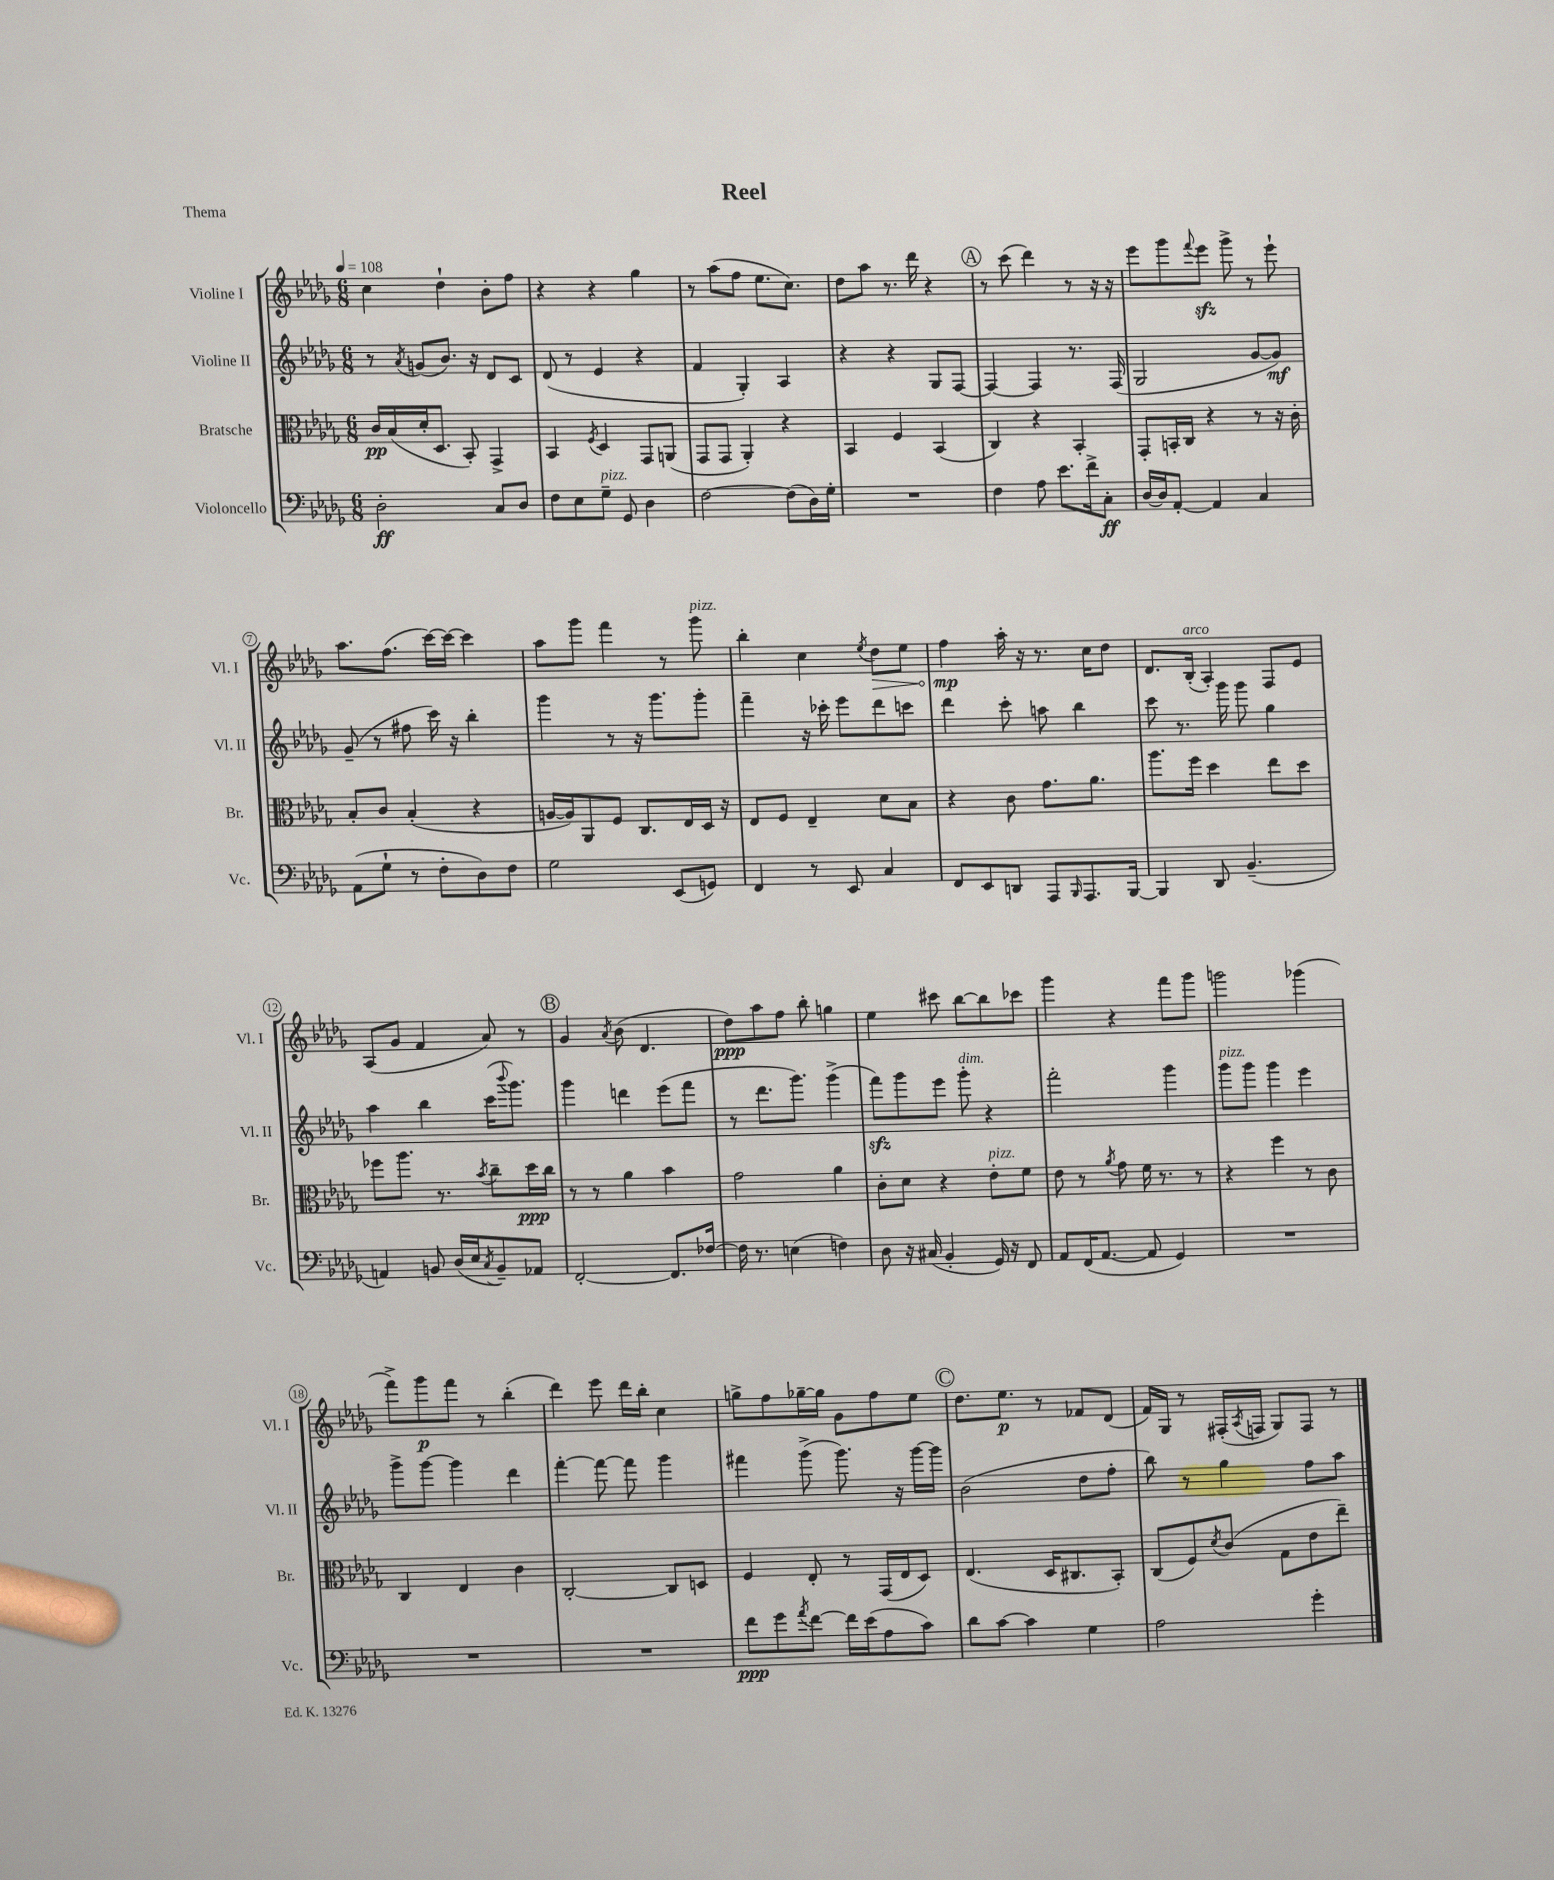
\header { title = "Reel" piece = "Thema" }
<<
\new StaffGroup <<
\new Staff = "s0" \with { instrumentName = "Violine I" shortInstrumentName = "Vl. I" } {
    \clef treble \key des \major \numericTimeSignature \time 6/8 \tempo 4 = 108
    c''4 des''4-! bes'8-. f''8 |
    r4 r4 ges''4 |
    r8 aes''8( f''8 ees''8. c''8.) |
    des''8 aes''8 r8. des'''16 r4 |
    \mark \markup { \circle "A" } r8 c'''8( des'''4) r8 r16 r16 |
    ees'''8 ges'''8 \appoggiatura { f'''8 } ees'''8\sfz ges'''8-> r8 ees'''8-! |
    aes''8. f''8.( c'''16~) c'''16~ c'''4 |
    aes''8 ges'''8 f'''4 r8 ges'''8^\markup { \italic "pizz." } |
    bes''4-. c''4 \acciaccatura { ees''8 } \once \override Hairpin.circled-tip = ##t des''8\> ees''8 |
    f''4\mp\! aes''16-. r16 r8. c''16 des''8 |
    des'8. bes16-.^\markup { \italic "arco" }( aes4-.) f8 ees'8 |
    aes8( ges'8 f'4 aes'8) r8 |
    \mark \markup { \circle "B" } ges'4 \acciaccatura { aes'8 } bes'8( des'4. |
    des''8\ppp) aes''8 f''8 bes''8-. g''4 |
    ees''4 cis'''8 bes''8~ bes''8 ces'''8 |
    ges'''4 r4 f'''8 ges'''8 |
    g'''2 ges'''4( |
    f'''8->) ges'''8\p f'''8 r8 bes''4-.( |
    des'''4) ees'''8 des'''16 bes''16-. c''4 |
    g''8-> f''8 ges''16~-- ges''16 ges'8 f''8 ees''8 |
    \mark \markup { \circle "C" } des''8. ees''8.\p r8 fes'8 des'8( |
    f'16) ges16 r8 fis16-.( \acciaccatura { aes8 } f16 ges8) f8 r8 \bar "|." |
}
\new Staff = "s1" \with { instrumentName = "Violine II" shortInstrumentName = "Vl. II" } {
    \clef treble \key des \major \numericTimeSignature \time 6/8
    r8 \acciaccatura { aes'8 } g'8( bes'8.) r16 des'8 c'8 |
    des'8( r8 ees'4 r4 |
    f'4 ges4-.) aes4 |
    r4 r4 ges8 f8~ |
    \mark \markup { \circle "A" } f4~ f4 r8. f16( |
    ges2 ges'8~ ges'8\mf) |
    ges'8--( r8 fis''8 c'''16) r16 bes''4-. |
    ges'''4 r8 r16 ges'''8. ges'''8-. |
    f'''4-- r16 ces'''16-. ees'''8 des'''8 c'''8 |
    des'''4 c'''8-. a''8 bes''4 |
    c'''8 r8. ges'''16 ges'''8 ges''4 |
    aes''4 bes''4 c'''16( \appoggiatura { bes'''8 } ges'''8.) |
    \mark \markup { \circle "B" } ges'''4 d'''4 ees'''8( f'''8 |
    r8 des'''8. ges'''8.) ges'''4->( |
    f'''8\sfz) ges'''8 ees'''8 ges'''8-.^\markup { \italic "dim." } r4 |
    f'''2-. ges'''4 |
    ges'''8^\markup { \italic "pizz." } ges'''8 ges'''4 ees'''4 |
    ges'''8-> ges'''8~ ges'''4 des'''4 |
    f'''4~-. f'''8~ f'''8 ges'''4 |
    fis'''4 ges'''8->( ges'''8.) r16 ges'''16~ ges'''16 |
    \mark \markup { \circle "C" } bes'2( des''8 f''8-. |
    bes''8) r8 ges''4 f''8 aes''8 \bar "|." |
}
\new Staff = "s2" \with { instrumentName = "Bratsche" shortInstrumentName = "Br." } {
    \clef alto \key des \major \numericTimeSignature \time 6/8
    c'16\pp bes16( des'16-. des8. bes,8-.) ges,4-> |
    bes,4 \acciaccatura { f8 } des4 ges,8 a,8( |
    ges,8 ges,8 aes,4-.) r4 |
    bes,4 f4 bes,4( |
    \mark \markup { \circle "A" } c4) r4 bes,4-. |
    ges,8-. b,16-. c16 r4 r8 r16 c'16-. |
    bes8-. c'8 bes4-.( r4 |
    a16~ a16) aes,8 f8 c8. ees16 des16 r16 |
    ees8 f8 ees4-- des'8 bes8 |
    r4 c'8 ges'8. aes'8. |
    aes''8. f''16 des''4 ees''8 des''8 |
    fes''8 aes''8. r8. \acciaccatura { bes'8 } c''8-- des''16\ppp c''16 |
    \mark \markup { \circle "B" } r8 r8 aes'4 bes'4 |
    ges'2 aes'4 |
    c'8-. des'8 r4 ees'8-.^\markup { \italic "pizz." } f'8 |
    ees'8 r8 \acciaccatura { aes'8 } ges'8 f'16 r8. r8 |
    r4 f''4 r8 c'8 |
    c4 ees4 c'4 |
    c2~-. c8 d8 |
    f4 ees8-. r8 ges,16( ees16 des8) |
    \mark \markup { \circle "C" } ees4.( des16 cis8. bes,8-.) |
    c8( f8) \acciaccatura { des'8 } c'8( ges8 ees'8 ees''8--) \bar "|." |
}
\new Staff = "s3" \with { instrumentName = "Violoncello" shortInstrumentName = "Vc." } {
    \clef bass \key des \major \numericTimeSignature \time 6/8
    des2-.\ff c8 des8 |
    f8 ees8 ges8--^\markup { \italic "pizz." } ges,8 des4 |
    f2~ f8( des16) ges16-. |
    R2. |
    \mark \markup { \circle "A" } f4 aes8 ees'8. f'16-> c8-.\ff |
    des16~ des16 aes,8~-. aes,4 c4 |
    aes,8( ges8-! r8 f8-. des8) f8 |
    ges2 ees,8( g,8) |
    f,4 r8 ees,8 c4 |
    f,8 ees,8 d,8 aes,,8 \grace { bes,,16 } aes,,8. bes,,16~ |
    bes,,4 des,8 bes,4.--( |
    a,4) b,8 des16( ees16 \acciaccatura { c8 } b,8--) aes,8 |
    \mark \markup { \circle "B" } f,2~-. f,8. fes16~ |
    fes16 r8. e4( f4) |
    des8 r16 cis16( bes,4-. ges,16) r16 f,8 |
    aes,8 f,16( aes,8.~ aes,8 ges,4) |
    R2. |
    R2. |
    R2. |
    f'8\ppp ges'8 \acciaccatura { aes'8 } f'8~ f'16 ees'16( aes8 c'8) |
    \mark \markup { \circle "C" } des'8 c'8~ c'4 ges4 |
    aes2 ges'4-. \bar "|." |
}
>>
>>
\layout { \context { \Score \override BarNumber.stencil = #(make-stencil-circler 0.1 0.3 ly:text-interface::print) } }
